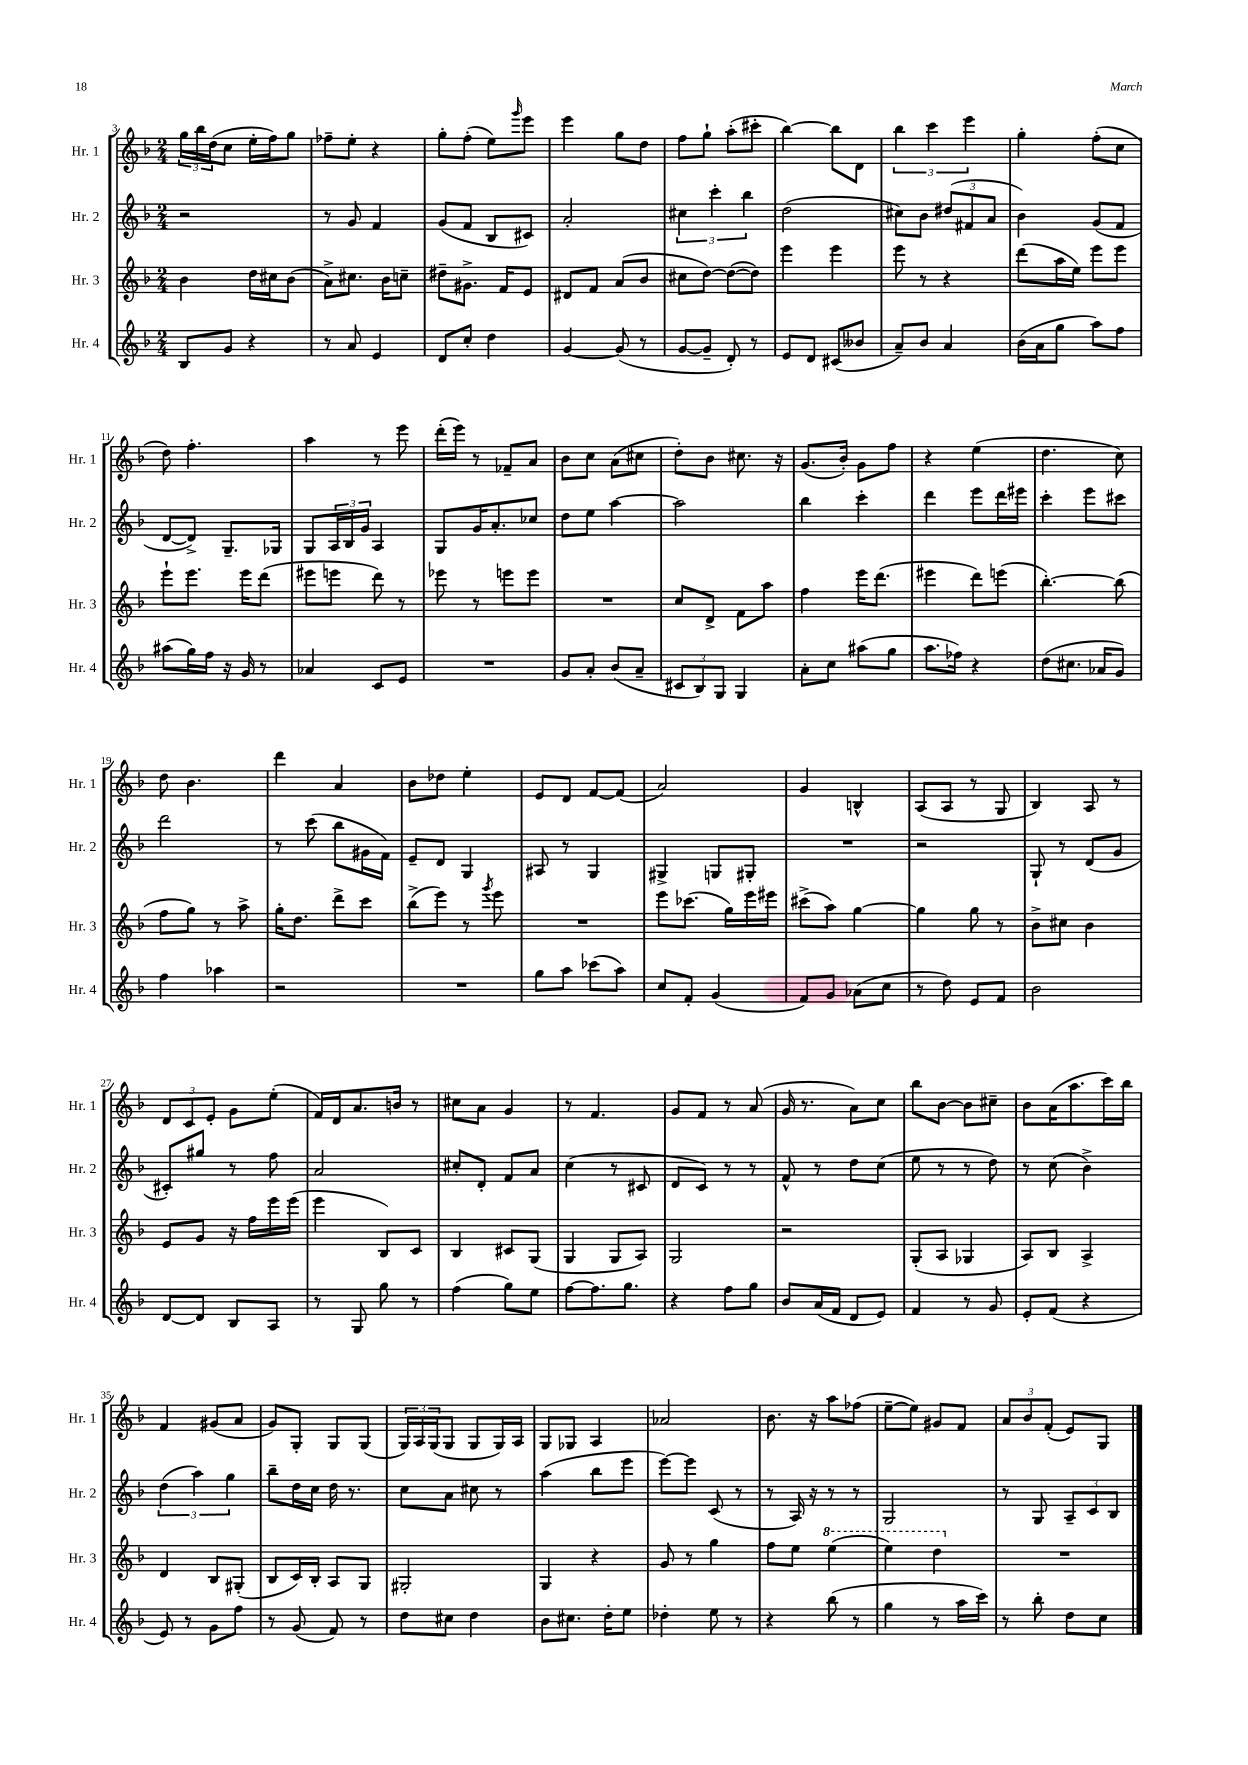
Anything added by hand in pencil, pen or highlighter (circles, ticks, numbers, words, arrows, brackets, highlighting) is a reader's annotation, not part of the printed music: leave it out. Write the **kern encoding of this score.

**kern	**kern	**kern	**kern
*staff4	*staff3	*staff2	*staff1
*clefG2	*clefG2	*clefG2	*clefG2
*k[b-]	*k[b-]	*k[b-]	*k[b-]
*M2/4	*M2/4	*M2/4	*M2/4
8B-/L	4b-\	2r	24gg\LL
.	.	.	24bb-\
.	.	.	(24dd\J
8g/J	.	.	8cc\J
4r	16dd\LL	.	16ee'\LL
.	16cc#\J	.	16ff\J)
.	(8b-\J	.	8gg\J
=	=	=	=
8r	8a^\L)	8r	8ff-~\L
8a/	8.cc#\J	8g/	8ee'\J
4e/	.	4f/	4r
.	16b-\LK	.	.
.	8cc~\J	.	.
=	=	=	=
8d/L	8dd#~\L	(8g/L	8gg'\L
8cc'/J	8.g#^\J	8f/J	(8ff'\J
4dd\	.	8B-/L	8ee\L)
.	16f/LK	.	.
.	.	.	16qqggg/
.	8e/J	8c#/J)	8eee\J
=	=	=	=
[4g/	8d#/L	2a'/	4eee\
.	8f/J	.	.
(8g/]	(8a/L	.	8gg\L
8r	8b-/J	.	8dd\J
=	=	=	=
[8g/L	8cc#\L	6cc#\	8ff\L
8g~/]J	[8dd\J)	.	8gg`\J
.	.	6ccc'\	.
8d'/)	(8dd\_L	.	(8aa'\L
.	.	6bb-\	.
8r	8dd\]J)	.	8ccc#'\J
=	=	=	=
8e/L	4eee\	(2dd\	[4bb-\)
8d/J	.	.	.
(8c#/L	4eee\	.	8bb-\]L
8b--/J	.	.	8d\J
=	=	=	=
8a~/L)	8eee\	8cc#\L)	6bb-\
8b-/J	8r	8b-\J	.
.	.	.	6ccc\
4a/	4r	(12dd#/L	.
.	.	12f#/	6eee\
.	.	12a/J	.
=	=	=	=
(16b-\LL	(8ddd\L	4b-\)	4gg'\
16a\J	.	.	.
8gg\J	16aa\L	.	.
.	16ee\JJ)	.	.
8aa\L)	8eee\L	(8g/L	(8ff'\L
8ff\J	8eee\J	8f/J	8cc\J
=	=	=	=
(8aa#\L	8eee`\L	[8d/L	8dd\)
16gg\L)	8.eee\J	8d^/]J)	4.ff'\
16ff\JJ	.	.	.
16r	.	8.G~/L	.
16g/	16eee\LK	.	.
8r	(8ddd\J	.	.
.	.	16G-/Jk	.
=	=	=	=
4a-/	8eee#\L	8G/L	4aa\
.	8eee\J	24A/L	.
.	.	24B-/	.
.	.	24g/JJ	.
8c/L	8ddd\)	4A/	8r
8e/J	8r	.	8eee\
=	=	=	=
2r	8eee-\	8G/L	(16ddd'\LL
.	.	.	16eee\JJ)
.	8r	16g/K	8r
.	.	8.a'/	.
.	8eee\L	.	8f-~/L
.	8eee\J	8cc-/J	8a/J
=	=	=	=
8g/L	2r	8dd\L	8b-\L
8a'/J	.	8ee\J	8cc\J
(8b-/L	.	[4aa\	(8a\L
8a~/J	.	.	8cc#\J
=	=	=	=
12c#/L	8cc/L	2aa\]	8dd'\L)
12B-/)	.	.	.
.	8d^/J	.	8b-\J
12G/J	.	.	.
4G/	8f\L	.	8.cc#\
.	8aa\J	.	.
.	.	.	16r
=	=	=	=
8a'\L	4ff\	4bb-\	(8.g/L
8cc\J	.	.	.
.	.	.	16b-'/Jk)
(8aa#\L	16eee\LK	4ccc'\	8g\L
.	(8.ddd\J	.	.
8gg\J	.	.	8ff\J
=	=	=	=
8.aa\L	4eee#\	4ddd\	4r
16ff-\Jk)	.	.	.
4r	8ddd\L)	8eee\L	(4ee\
.	(8eee\J	16ddd\L	.
.	.	16eee#\JJ	.
=	=	=	=
(8dd\L	[4.bb-'\)	4ccc'\	4.dd\
8.cc#\J	.	.	.
.	.	8eee\L	.
16a-/LK	.	.	.
8g/J)	(8bb-\]	8ccc#\J	8cc\)
=	=	=	=
4ff\	8ff\L	2ddd\	8dd\
.	8gg\J)	.	4.b-\
4aa-\	8r	.	.
.	8aa^\	.	.
=	=	=	=
2r	16gg'\LK	8r	4ddd\
.	8.dd\J	.	.
.	.	(8ccc\	.
.	8ddd^\L	8bb-\L	4a/
.	8ccc\J	16g#\L	.
.	.	16f\JJ)	.
=	=	=	=
2r	(8bb-^\L	8e~/L	8b-\L
.	8eee\J)	8d/J	8dd-\J
.	8r	4G/	4ee'\
.	8qggg/	.	.
.	8eee\	.	.
=	=	=	=
8gg\L	2r	8A#/	8e/L
8aa\J	.	8r	8d/J
(8ccc-\L	.	4G/	[8f/L
8aa\J)	.	.	(8f/]J
=	=	=	=
8cc/L	8eee\L	4G#^/	2a/)
8f'/J	(8.ccc-\J	.	.
(4g/	.	8G/L	.
.	16gg\LL)	.	.
.	16eee\	8G#'/J	.
.	16eee#\JJ	.	.
=	=	=	=
8f/L)	(8ccc#^\L	2r	4g/
8g/J	8aa\J)	.	.
(8a-\L	[4gg\	.	4B^^/
8cc\J	.	.	.
=	=	=	=
8r	4gg\]	2r	(8A/L
8dd\)	.	.	8A/J
8e/L	8gg\	.	8r
8f/J	8r	.	8G/
=	=	=	=
2b-\	8b-^\L	8G`/	4B-/)
.	8cc#\J	8r	.
.	4b-\	(8d/L	8A/
.	.	8g/J	8r
=	=	=	=
[8d/L	8e/L	8c#'/L)	12d/L
.	.	.	12c/
8d/]J	8g/J	8gg#/J	.
.	.	.	12e'/J
8B-/L	16r	8r	8g\L
.	16ff\LL	.	.
8A/J	16eee\	8ff\	(8ee'\J
.	(16eee\JJ	.	.
=	=	=	=
8r	4eee\	2a/	16f/LL)
.	.	.	16d/J
8G/	.	.	8.a/
8gg\	8B-/L)	.	.
.	.	.	16b/Jk
8r	8c/J	.	8r
=	=	=	=
(4ff\	4B-/	8cc#'/L	8cc#\L
.	.	8d'/J	8a\J
8gg\L)	8c#/L	8f/L	4g/
8ee\J	(8G/J	8a/J	.
=	=	=	=
[8ff\L	4G/	(4cc\	8r
8.ff\]	.	.	4.f/
.	8G/L	8r	.
8.gg\J	.	.	.
.	8A/J)	8c#/	.
=	=	=	=
4r	2G/	8d/L	8g/L
.	.	8c/J)	8f/J
8ff\L	.	8r	8r
8gg\J	.	8r	(8a/
=	=	=	=
8b-/L	2r	8f^^/	16g/
.	.	.	8.r
(16a/L	.	8r	.
16f/JJ	.	.	.
8d/L	.	8dd\L	8a\L)
8e/J)	.	(8cc\J	8cc\J
=	=	=	=
4f/	(8G'/L	8ee\	8bb-\L
.	8A/J	8r	[8b-\J
8r	4G-/	8r	8b-\]L
8g/	.	8dd\)	8cc#~\J
=	=	=	=
8e'/L	8A/L)	8r	8b-\L
(8f/J	8B-/J	(8cc\	(16a\K
.	.	.	8.aa\
4r	4A^/	4b-^\)	.
.	.	.	16ccc\L)
.	.	.	16bb-\JJ
=	=	=	=
8e/)	4d/	(6dd\	4f/
8r	.	.	.
.	.	6aa\)	.
8g\L	8B-/L	.	(8g#/L
.	.	6gg\	.
8ff\J	(8G#'/J	.	8a/J
=	=	=	=
8r	8B-/L	8bb-~\L	8g/L)
(8g/	16c/L)	16dd\L	8G'/J
.	16B-'/JJ	16cc\JJ	.
8f/)	8A/L	16dd\	8G/L
.	.	8.r	.
8r	8G/J	.	(8G/J
=	=	=	=
8dd\L	2G#'/	8cc\L	24G/LL)
.	.	.	24A/
.	.	.	(24G/J
8cc#\J	.	8a\J	8G/J
4dd\	.	8cc#\	8G/L
.	.	8r	16G/L)
.	.	.	16A/JJ
=	=	=	=
8b-\L	4G/	(4aa\	8G/L
8.cc#\J	.	.	8G-/J
.	4r	8bb-\L	4A/
16dd'\LK	.	.	.
8ee\J	.	8eee\J	.
=	=	=	=
4dd-'\	8g/	[8eee\L)	2a-/
.	8r	8eee\]J	.
8ee\	4gg\	(8c/	.
8r	.	8r	.
=	=	=	=
4r	8ff\L	8r	8.b-\
.	8ee\J	16A/)	.
.	.	16r	16r
(8bb-\	(4eee\	8r	8aa\L
8r	.	8r	(8ff-\J
=	=	=	=
4gg\	4eee\)	2G/	[8ee~\L
.	.	.	8ee\]J)
8r	4ddd\	.	8g#/L
16aa\LL	.	.	8f/J
16ccc\JJ)	.	.	.
=	=	=	=
8r	2r	8r	12a/L
.	.	.	12b-/
8bb-'\	.	8G/	.
.	.	.	(12f'/J
8dd\L	.	12A~/L	8e/L)
.	.	12c/	.
8cc\J	.	.	8G/J
.	.	12B-/J	.
==	==	==	==
*-	*-	*-	*-
